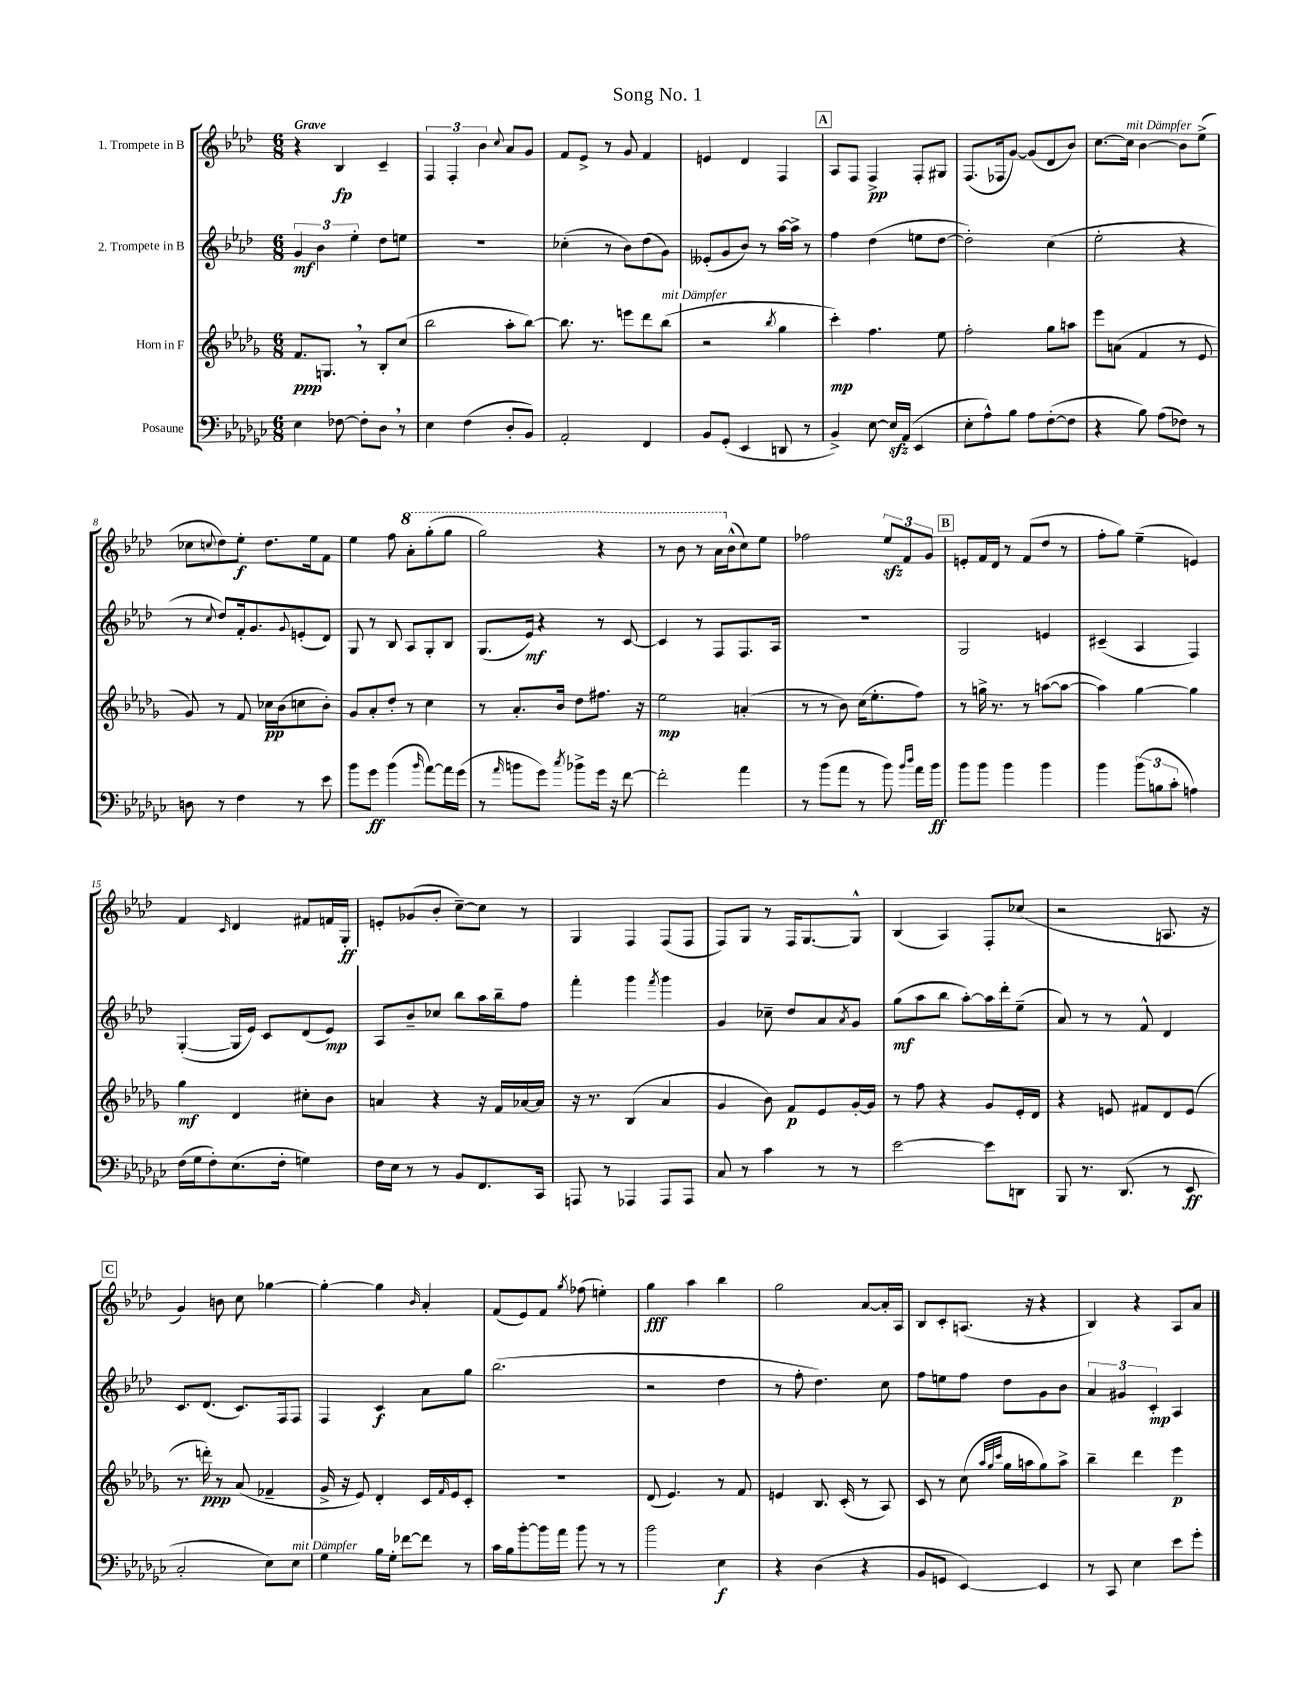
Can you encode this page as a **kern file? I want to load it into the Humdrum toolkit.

**kern	**dynam	**kern	**dynam	**kern	**dynam	**kern	**dynam
*part4	*part4	*part3	*part3	*part2	*part2	*part1	*part1
*staff4	*staff4	*staff3	*staff3	*staff2	*staff2	*staff1	*staff1
*I"Posaune	*	*I"Horn in F	*	*I"2. Trompete in B	*	*I"1. Trompete in B	*
*clefF4	*	*clefG2	*	*clefG2	*	*clefG2	*
*k[b-e-a-d-g-c-]	*	*k[b-e-a-d-g-]	*	*k[b-e-a-d-]	*	*k[b-e-a-d-]	*
*M6/8	*	*M6/8	*	*M6/8	*	*M6/8	*
=1	=1	=1	=1	=1	=1	=1	=1
!	!	!	!	!	!	!LO:TX:a:B:t=Grave	!
4E-\	.	8.f/L	ppp	6g/	mf	4r	.
.	.	.	.	6b-\	.	.	.
.	.	8.Gn,/J	.	.	.	.	.
[8F-X\	.	.	.	.	.	4B-/	fp
.	.	.	.	6ee-'\	.	.	.
8F-'\L]	.	8r	.	.	.	.	.
8D-,\J	.	8B-'/L	.	8dd-\L	.	4c~/	.
8r	.	(8cc/J	.	8een\J	.	.	.
=2	=2	=2	=2	=2	=2	=2	=2
4E-\	.	2bb-\	.	2.r	.	6F/	.
.	.	.	.	.	.	6F'/	.
(4F\	.	.	.	.	.	.	.
.	.	.	.	.	.	6b-\	.
.	.	.	.	.	.	8qqcc/	.
8D-'/L	.	8aa-'\L	.	.	.	8a-/L	.
8BB-/J)	.	[8bb-\J)	.	.	.	8g/J	.
=3	=3	=3	=3	=3	=3	=3	=3
2AA-'/	.	8.bb-\]	.	(4cc-X'\	.	8f/L	.
.	.	.	.	.	.	8e-^/J	.
.	.	8.r	.	.	.	.	.
.	.	.	.	8r	.	8r	.
.	.	8eeen\L	.	8b-\L)	.	8g/	.
4FF/	.	8ddd-\	.	(8dd-\	.	4f/	.
!	!	!LO:TX:a:i:t=mit Dämpfer	!	!	!	!	!
.	.	(8bb-\J	.	8g\J)	.	.	.
=4	=4	=4	=4	=4	=4	=4	=4
8BB-/L	.	2r	.	(8e--X'/L	.	4en/	.
(8GG-'/J	.	.	.	8g/	.	.	.
4EE-/	.	.	.	8b-/J)	.	4d-/	.
.	.	.	.	8r	.	.	.
.	.	8qbb-/	.	.	.	.	.
8DDn/	.	4gg-\	.	[16aa-\LL	.	4F/	.
.	.	.	.	16aa-^\JJ]	.	.	.
8r	.	.	.	8r	.	.	.
!!LO:REH:place=s1:t=A
=5	=5	=5	=5	=5	=5	=5	=5
4BB-^/)	.	4ccc'\)	mp	4ff\	.	8A-/L	.
.	.	.	.	.	.	8F/J	.
[8E-\	.	4.ff\	.	(4dd-\	.	4F^/	pp
16E-zz/LL]	.	.	.	.	.	.	.
(16AA-/JJ	.	.	.	.	.	.	.
4EE-/	.	.	.	8een\L	.	8F'/L	.
.	.	8ee-\	.	[8dd-\J	.	8G#X/J	.
=6	=6	=6	=6	=6	=6	=6	=6
8E-'\L	.	2ff'\	.	2dd-'\])	.	(8.F/L	.
8A-^^\)	.	.	.	.	.	.	.
.	.	.	.	.	.	16F-X/k	.
8B-\J	.	.	.	.	.	[8g/J)	.
8A-\L	.	.	.	.	.	(8g/L]	.
([8F'\	.	8gg-\L	.	(4cc\	.	8d-/	.
8F\J]	.	8aan\J	.	.	.	8b-/J)	.
=7	=7	=7	=7	=7	=7	=7	=7
4r	.	8eee-\L	.	2ee-'\	.	[8.cc\L	.
.	.	(8an\J	.	.	.	.	.
!	!	!	!	!	!	!LO:TX:a:i:t=mit Dämpfer	!
.	.	.	.	.	.	16cc\Jk]	.
8B-\)	.	4f/	.	.	.	[4b-\	.
(8A-\L	.	.	.	.	.	.	.
8F-X\J)	.	8r	.	4r	.	8b-\L]	.
8r	.	8e-/	.	.	.	(8ee-^\J	.
!!LO:LB:g=z
=8	=8	=8	=8	=8	=8	=8	=8
8Dn\	.	8g-/)	.	8r	.	8cc-X\L	.
.	.	.	.	8qqcc/	.	8qqccn/	.
8r	.	8r	.	8dd-/L)	.	8dd-\)	.
4F\	.	8f/	.	16f'/k	.	8ee-'\J	f
.	.	.	.	8.g/	.	.	.
.	.	16cc-X\LL	pp	.	.	8.dd-\L	.
.	.	(16b-\J	.	.	.	.	.
.	.	.	.	8qqg/	.	.	.
8r	.	8ccn\	.	(8en'/	.	.	.
.	.	.	.	.	.	16ee-\k	.
8e-\	.	8b-'\J)	.	8d-/J)	.	8f\J	.
=9	=9	=9	=9	=9	=9	=9	=9
8b-\L	.	8g-/L	.	8G/	.	4ee-\	.
8g-\J	ff	8a-'/	.	8r	.	.	.
(4b-\	.	8dd-'/J	.	8B-/	.	8ff\	.
*	*	*	*	*	*	*8va	*
.	.	8r	.	8A-/L	.	8aa-'\L	.
16qqb-/	.	.	.	.	.	.	.
[8a-\L)	.	4cc\	.	8G'/	.	(8ggg'\	.
16a-\L]	.	.	.	8B-/J	.	8ggg\J	.
(16g-\JJ	.	.	.	.	.	.	.
=10	=10	=10	=10	=10	=10	=10	=10
8r	.	8r	.	(8.G/L	.	2ggg\)	.
16qqa-/	.	.	.	.	.	.	.
8bn\L	.	8.a-'/L	.	.	.	.	.
.	.	.	.	16e-/Jk)	mf	.	.
8g-\J)	.	.	.	4r	.	.	.
.	.	16b-/Jk	.	.	.	.	.
8qcc-/	.	.	.	.	.	.	.
8b-X^\L	.	8dd-\L	.	.	.	.	.
16g-\Jk	.	8.ff#X\J	.	8r	.	4r	.
16r	.	.	.	.	.	.	.
[8f\	.	.	.	[8c/	.	.	.
.	.	16r	.	.	.	.	.
=11	=11	=11	=11	=11	=11	=11	=11
2f'\]	.	2ee-\	mp	4c/]	.	8r	.
.	.	.	.	.	.	8bb-\	.
.	.	.	.	8r	.	8r	.
.	.	.	.	8F/L	.	16aa-\LL	.
*	*	*	*	*	*	*X8va	*
.	.	.	.	.	.	(16b-^^\J	.
4a-\	.	(4an'/	.	8.F/	.	8cc\)	.
.	.	.	.	.	.	8ee-\J	.
.	.	.	.	16A-/Jk	.	.	.
=12	=12	=12	=12	=12	=12	=12	=12
8r	.	8r	.	2.r	.	2ff-X\	.
(8b-\L	.	8r	.	.	.	.	.
8a-\J	.	8b-\)	.	.	.	.	.
8r	.	(16cc\KL	.	.	.	.	.
.	.	8.ee-'\	.	.	.	.	.
8b-\)	.	.	.	.	.	12ee-zz/L	.
.	.	.	.	.	.	12f/	.
16qqb-/LL	.	.	.	.	.	.	.
16qqdd-/JJ	.	.	.	.	.	.	.
16a-\LL	.	8ff\J)	.	.	.	.	.
.	.	.	.	.	.	12g/J	.
16b-\JJ	ff	.	.	.	.	.	.
!!LO:REH:place=s1:t=B
=13	=13	=13	=13	=13	=13	=13	=13
8b-\L	.	8r	.	2G/	.	8en'/L	.
8b-\J	.	16ggn^\	.	.	.	16f/L	.
.	.	8.r	.	.	.	16d-/JJ	.
4b-\	.	.	.	.	.	8r	.
.	.	8r	.	.	.	(8f/L	.
4b-\	.	([8aan\L	.	4en/	.	8dd-/J	.
.	.	8aa\J_	.	.	.	8r	.
=14	=14	=14	=14	=14	=14	=14	=14
4b-\	.	4aa\])	.	(4c#X~/	.	8ff'\L	.
.	.	.	.	.	.	8gg\J)	.
(12b-\L	.	[4gg-\	.	4A-/	.	(4ee-~\	.
12Bn\	.	.	.	.	.	.	.
12c-'\J	.	.	.	.	.	.	.
4An\)	.	4gg-\]	.	4F/)	.	4en/)	.
!!LO:LB:g=z
=15	=15	=15	=15	=15	=15	=15	=15
(16F\LL	.	4gg-\	mf	([4G'/	.	4f/	.
16G-\J	.	.	.	.	.	.	.
8F'\)	.	.	.	.	.	.	.
.	.	.	.	.	.	16qqc/	.
(8.E-\	.	4d-/	.	16G/LL]	.	4d-/	.
.	.	.	.	16e-/JJ)	.	.	.
.	.	.	.	8c/L	.	.	.
16F'\Jk	.	.	.	.	.	.	.
4Gn\)	.	8cc#X'\L	.	(8d-/	.	8f#X/L	.
.	.	8b-\J	.	8e-/J)	mp	16fn/L	.
.	.	.	.	.	.	16G'/JJ	ff
=16	=16	=16	=16	=16	=16	=16	=16
16F\LL	.	4an/	.	8A-/L	.	8en'/L	.
16E-\JJ	.	.	.	.	.	.	.
8r	.	.	.	8b-~/	.	(8g-X/	.
8r	.	4r	.	8cc-X/J	.	8b-'/J	.
8BB-/L	.	.	.	8bb-\L	.	[8cc~\L)	.
8.FF/	.	16r	.	16aa-\L	.	8cc\J]	.
.	.	16f/LL	.	16bb-~\J	.	.	.
.	.	[16a-X/	.	8ff\J	.	8r	.
16CC-/Jk	.	16a-/JJ]	.	.	.	.	.
=17	=17	=17	=17	=17	=17	=17	=17
8AAAn/	.	16r	.	4fff'\	.	4G/	.
.	.	8.r	.	.	.	.	.
8r	.	.	.	.	.	.	.
4AAA-X/	.	(4B-/	.	4ggg\	.	4F/	.
.	.	.	.	8qfff/	.	.	.
8AAA-/L	.	4a-/	.	4ggg\	.	(8F/L	.
8AAA-/J	.	.	.	.	.	8F/J	.
=18	=18	=18	=18	=18	=18	=18	=18
8C-/	.	4g-/	.	4g/	.	8F/L)	.
8r	.	.	.	.	.	8G/J	.
4c-\	.	8b-\)	.	8cc-X~\	.	8r	.
.	.	8f/L	p	8dd-/L	.	16F/KL	.
.	.	.	.	.	.	[8.G/	.
8r	.	8e-/	.	8a-/	.	.	.
.	.	.	.	8qa-/	.	.	.
8r	.	[16g-'/L	.	8g/J	.	8G^^/J]	.
.	.	16g-/JJ]	.	.	.	.	.
=19	=19	=19	=19	=19	=19	=19	=19
[2e-\	.	8r	.	(8gg\L	mf	(4B-/	.
.	.	8ff\	.	8aa-\	.	.	.
.	.	4r	.	8bb-\J	.	4A-/)	.
.	.	.	.	[8aa-'\L)	.	.	.
8e-\L]	.	8g-/L	.	16aa-\L]	.	8F'/L	.
.	.	.	.	16ddd-'\J	.	.	.
8DDn\J	.	16e-'/L	.	(8ee-~\J	.	(8cc-X/J	.
.	.	16d-/JJ	.	.	.	.	.
=20	=20	=20	=20	=20	=20	=20	=20
8BBB-/	.	4r	.	8a-/)	.	2r	.
8.r	.	.	.	8r	.	.	.
.	.	8en/	.	8r	.	.	.
(8.DD-/	.	.	.	.	.	.	.
.	.	8f#X/L	.	8f^^/	.	.	.
8r	.	8d-/	.	4d-/	.	8.An/	.
8EE-/	ff	(8e/J	.	.	.	.	.
.	.	.	.	.	.	16r	.
!!LO:LB:g=z
!!LO:REH:place=s1:t=C
=21	=21	=21	=21	=21	=21	=21	=21
2C-'/	.	8.r	.	8.c/L	.	4g/)	.
.	.	16dddn'\)	ppp	(8.d-/J	.	.	.
.	.	8r	.	.	.	8bn\	.
.	.	(8a-/	.	8.c/L)	.	8cc\	.
8E-\L)	.	4f-X~/	.	.	.	[4gg-X\	.
.	.	.	.	16F/k	.	.	.
!LO:TX:a:i:t=mit Dämpfer	!	!	!	!	!	!	!
8E-\J	.	.	.	8F/J	.	.	.
=22	=22	=22	=22	=22	=22	=22	=22
4G-\	.	16g-^/	.	4F/	.	4gg-'\_	.
.	.	16r	.	.	.	.	.
.	.	8e-/)	.	.	.	.	.
16B-\LL	.	4d-'/	.	4c/	f	4gg-\]	.
16G-'\JJ	.	.	.	.	.	.	.
[8f-X\L	.	.	.	.	.	.	.
.	.	.	.	.	.	16qqb-/	.
8f-\J]	.	16c/LL	.	8a-\L	.	4a-'/	.
.	.	16qqf/	.	.	.	.	.
.	.	16e-/J	.	.	.	.	.
8r	.	8c'/J	.	8gg\J	.	.	.
=23	=23	=23	=23	=23	=23	=23	=23
16c-\LL	.	2.r	.	(2.bb-\	.	(8f/L	.
16B-\J	.	.	.	.	.	.	.
[8b-'\	.	.	.	.	.	8e-/)	.
16b-\L]	.	.	.	.	.	8f/J	.
16a-\JJ	.	.	.	.	.	.	.
.	.	.	.	.	.	8qgg/	.
8b-\	.	.	.	.	.	(8ff-X\	.
8r	.	.	.	.	.	4een'\)	.
8r	.	.	.	.	.	.	.
=24	=24	=24	=24	=24	=24	=24	=24
2b-\	.	(8d-/	.	2r	.	4gg\	fff
.	.	4.e-/)	.	.	.	.	.
.	.	.	.	.	.	4aa-\	.
4E-\	f	8r	.	4dd-\	.	4bb-\	.
.	.	8f/	.	.	.	.	.
=25	=25	=25	=25	=25	=25	=25	=25
4r	.	4en/	.	8r	.	2gg\	.
.	.	.	.	8ff'\	.	.	.
(4D-\	.	8.B-/	.	4.dd-\)	.	.	.
.	.	(16c'/	.	.	.	.	.
4r	.	8r	.	.	.	[8a-/L	.
.	.	8A-/)	.	8cc\	.	16a-'/L]	.
.	.	.	.	.	.	16A-/JJ	.
=26	=26	=26	=26	=26	=26	=26	=26
8BB-/L	.	8c/	.	8ff\L	.	8B-/L	.
8GGn/J	.	8r	.	8een\	.	8c'/	.
[4EE-/)	.	(8cc\	.	8ff\J	.	(8.An/J	.
.	.	32qqaa-/LLL	.	.	.	.	.
.	.	32qqgg-/	.	.	.	.	.
.	.	32qqccc/JJJ	.	.	.	.	.
.	.	16gg-\LL	.	8dd-\L	.	.	.
.	.	16aan\J	.	.	.	16r	.
4EE-/]	.	8gg-\)	.	8g\	.	4r	.
.	.	8aa^\J	.	8b-\J	.	.	.
=27	=27	=27	=27	=27	=27	=27	=27
8r	.	4bb-~\	.	6a-/	.	4B-/)	.
8CC-/	.	.	.	.	.	.	.
.	.	.	.	6g#X/	.	.	.
4E-\	.	4ddd-\	.	.	.	4r	.
.	.	.	.	6c'/	mp	.	.
8e-\L	.	4eee-\	p	4A-/	.	8A-/L	.
8g-'\J	.	.	.	.	.	8a-/J	.
==	==	==	==	==	==	==	==
*-	*-	*-	*-	*-	*-	*-	*-
